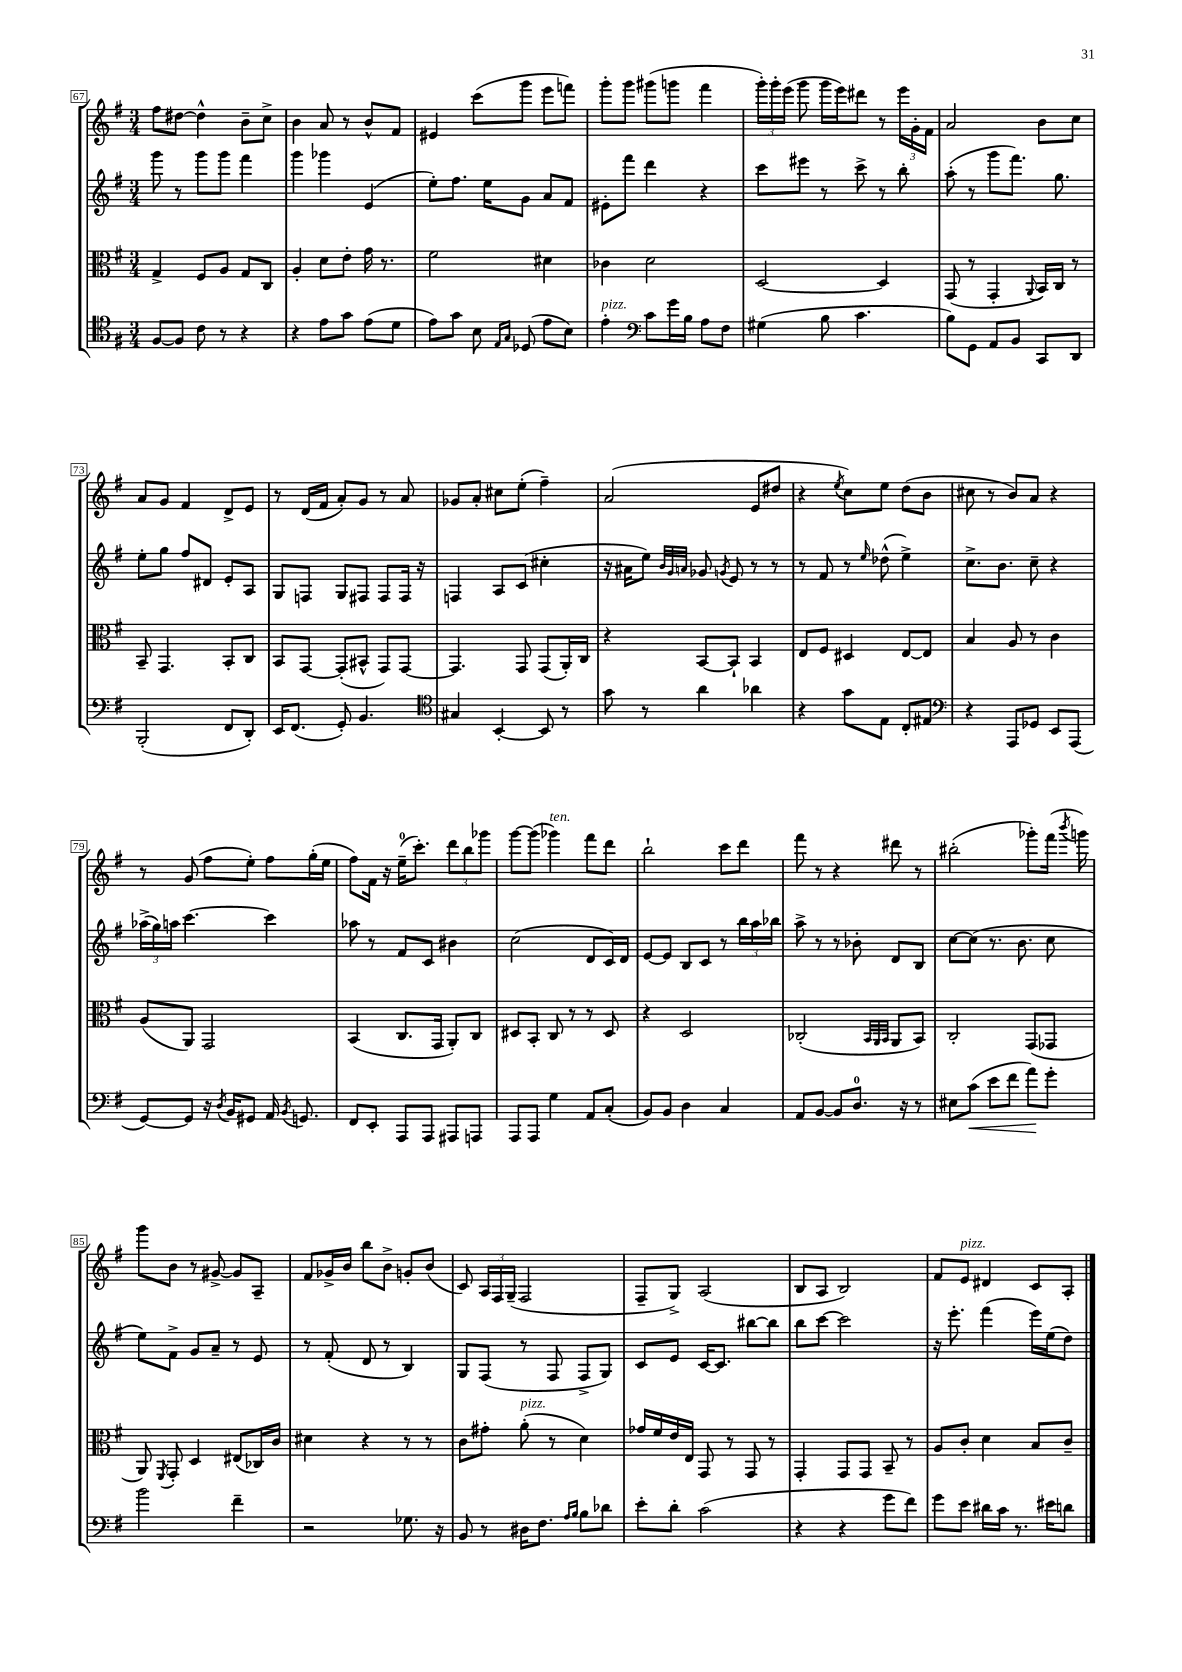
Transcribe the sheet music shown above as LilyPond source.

<<
\new StaffGroup <<
\new Staff = "s0" {
    \clef treble \key g \major \numericTimeSignature \time 3/4
    \autoBeamOff fis''8[ dis''8]~ dis''4-^ b'8[-- c''8]-> |
    b'4 a'8 r8 b'8[-^ fis'8] |
    eis'4 c'''8[( g'''8] e'''8[ f'''8]) |
    g'''8[-. g'''8] gis'''8[( g'''8] fis'''4 |
    \tuplet 3/2 { g'''16[-.) g'''16-. e'''16]( } g'''8 g'''16[ e'''16) dis'''8] r8 \tuplet 3/2 { e'''16[ g'16-. fis'16] } |
    a'2 b'8[ c''8] |
    a'8[ g'8] fis'4 d'8[-> e'8] |
    r8 d'16[( fis'16] a'8[-.) g'8] r8 a'8 |
    ges'8[ a'8]-. cis''8[ e''8]-.( fis''4--) |
    a'2( e'8[ dis''8] |
    r4 \acciaccatura { e''8 } c''8[) e''8] d''8[( b'8] |
    cis''8 r8 b'8[) a'8] r4 |
    r8 g'8( fis''8[ e''8]-.) fis''8[ g''16-.( e''16] |
    fis''8[) fis'16] r16 e''16[-0--( c'''8.]-.) \tuplet 3/2 { d'''8[ b''8 ges'''8] } |
    g'''8[~ g'''8]( ges'''4^\markup { \italic "ten." }) fis'''8[ d'''8] |
    b''2-! c'''8[ d'''8] |
    fis'''8 r8 r4 dis'''8 r8 |
    bis''2-.( ges'''8[-.) fis'''16]( \acciaccatura { b'''8 } g'''16) |
    g'''8[ b'8] r8 gis'8~-> gis'8[ a8]-- |
    fis'8[ ges'16-> b'16] b''8[ b'8]-> g'8[-. b'8]( |
    c'8) \tuplet 3/2 { a16[ fis16 g16]--( } fis2 |
    fis8[-- g8]->) a2( |
    b8[ a8] b2) |
    fis'8[ e'8]^\markup { \italic "pizz." } dis'4 c'8[ a8]-. \bar "|." |
}
\new Staff = "s1" {
    \clef treble \key g \major \numericTimeSignature \time 3/4
    \autoBeamOff g'''8 r8 g'''8[ g'''8] fis'''4 |
    g'''4 ges'''4 e'4( |
    e''8[-.) fis''8.] e''16[ g'8] a'8[ fis'8] |
    eis'8[-. fis'''8] d'''4 r4 |
    c'''8[ eis'''8] r8 c'''8-> r8 b''8-. |
    a''8-.( r8 g'''8[ fis'''8.]) g''8. |
    e''8[-. g''8] fis''8[ dis'8] e'8[-. a8] |
    g8[ f8] g8[ fis8] fis8[ fis16] r16 |
    f4 a8[ c'8]( cis''4-. |
    r16 ais'16[ e''8]) \grace { b'32[ g'32 a'32] } ges'8 \acciaccatura { g'8 } e'8 r8 r8 |
    r8 fis'8 r8 \grace { e''16 } des''8-^( e''4->) |
    c''8.[-> b'8.] c''8-- r4 |
    \tuplet 3/2 { aes''16[->( g''16) a''16] } c'''4.~ c'''4 |
    aes''8 r8 fis'8[ c'8] bis'4 |
    c''2( d'8[ c'16) d'16] |
    e'8[~ e'8] b8[ c'8] r8 \tuplet 3/2 { b''16[ a''16 bes''16] } |
    a''8-> r8 r8 bes'8-. d'8[ b8] |
    c''8[~ c''8]( r8. b'8. c''8 |
    e''8[) fis'8]-> g'8[ a'8]-- r8 e'8 |
    r8 fis'8-.( d'8 r8 b4) |
    g8[ fis8]( r8 fis8 fis8[-> g8]) |
    c'8[ e'8] c'16[~ c'8.] bis''8[~ bis''8] |
    b''8[ c'''8]~ c'''2 |
    r16 e'''8.-. fis'''4( e'''16[) e''16( d''8]) \bar "|." |
}
\new Staff = "s2" {
    \clef alto \key g \major \numericTimeSignature \time 3/4
    \autoBeamOff g4-> fis8[ a8] g8[ c8] |
    a4-. d'8[ e'8]-. g'16 r8. |
    fis'2 dis'4 |
    ces'4 d'2 |
    d2~ d4 |
    g,8( r8 g,4-. \appoggiatura { a,8 } b,16[) c16] r8 |
    b,8-- g,4. b,8[-. c8] |
    b,8[ g,8]~ g,8[-.( bis,8]-^ g,8[) g,8]~ |
    g,4. g,8 g,8[( a,16-.) c16] |
    r4 b,8[~ b,8]-! b,4 |
    e8[ fis8] dis4 e8[~ e8] |
    b4 a8 r8 c'4 |
    a8[( a,8]) g,2 |
    b,4( c8.[ g,16] a,8[-.) c8] |
    dis8[ b,8]-. c8 r8 r8 dis8 |
    r4 d2 |
    ces2-.( \grace { b,32[ a,32 b,32] } a,8[ b,8]) |
    c2-. g,8[( ges,8] |
    a,8) \acciaccatura { fis,8 } g,8-. d4 eis8[( ces16) c'16] |
    dis'4 r4 r8 r8 |
    c'8[ gis'8]-. a'8-.^\markup { \italic "pizz." }( r8 d'4) |
    ges'16[ fis'16 e'16 e16] g,8 r8 g,8 r8 |
    g,4-. g,8[ g,8] b,8-- r8 |
    a8[ c'8]-. d'4 b8[ c'8]-- \bar "|." |
}
\new Staff = "s3" {
    \clef tenor \key g \major \numericTimeSignature \time 3/4
    \autoBeamOff fis8[~ fis8] c'8 r8 r4 |
    r4 e'8[ g'8] e'8[( d'8] |
    e'8[) g'8] b8 \grace { e16[ g16] } des8( e'8[ b8]) |
    e'4-.^\markup { \italic "pizz." } \clef bass c'8[ g'16 b16] a8[ fis8] |
    gis4( b8 c'4. |
    b8[) g,8] a,8[ b,8] c,8[ d,8] |
    b,,2-.( fis,8[ d,8]-.) |
    e,16[ fis,8.]( g,8-.) b,4. |
    \clef tenor gis4 b,4~-. b,8 r8 |
    g'8 r8 a'4 aes'4 |
    r4 g'8[ e8] c8[-. eis8] |
    \clef bass r4 a,,8[ ges,8] e,8[ a,,8]( |
    g,8[~) g,8] r16 \acciaccatura { d8 } b,16[ gis,8] a,16 \acciaccatura { b,8 } g,8. |
    fis,8[ e,8]-. a,,8[ a,,8] ais,,8[ a,,8] |
    a,,8[ a,,8] g4 a,8[ c8]-.( |
    b,8[) b,8] d4 c4 |
    a,8[ b,8]~ b,8[ d8.]-0 r16 r8 |
    eis8[ c'8]\<( e'8[ fis'8] a'8[\!) g'8]-. |
    b'2 fis'4-- |
    r2 ges8. r16 |
    b,8 r8 dis16[ fis8.] \grace { a16[ b16] } b8[ des'8] |
    e'8[-. d'8]-. c'2( |
    r4 r4 g'8[ fis'8]) |
    g'8[ e'8] dis'16[ c'16] r8. eis'16[ d'8] \bar "|." |
}
>>
>>
\layout { \context { \Score currentBarNumber = #67 \override BarNumber.stencil = #(make-stencil-boxer 0.1 0.3 ly:text-interface::print) } }
